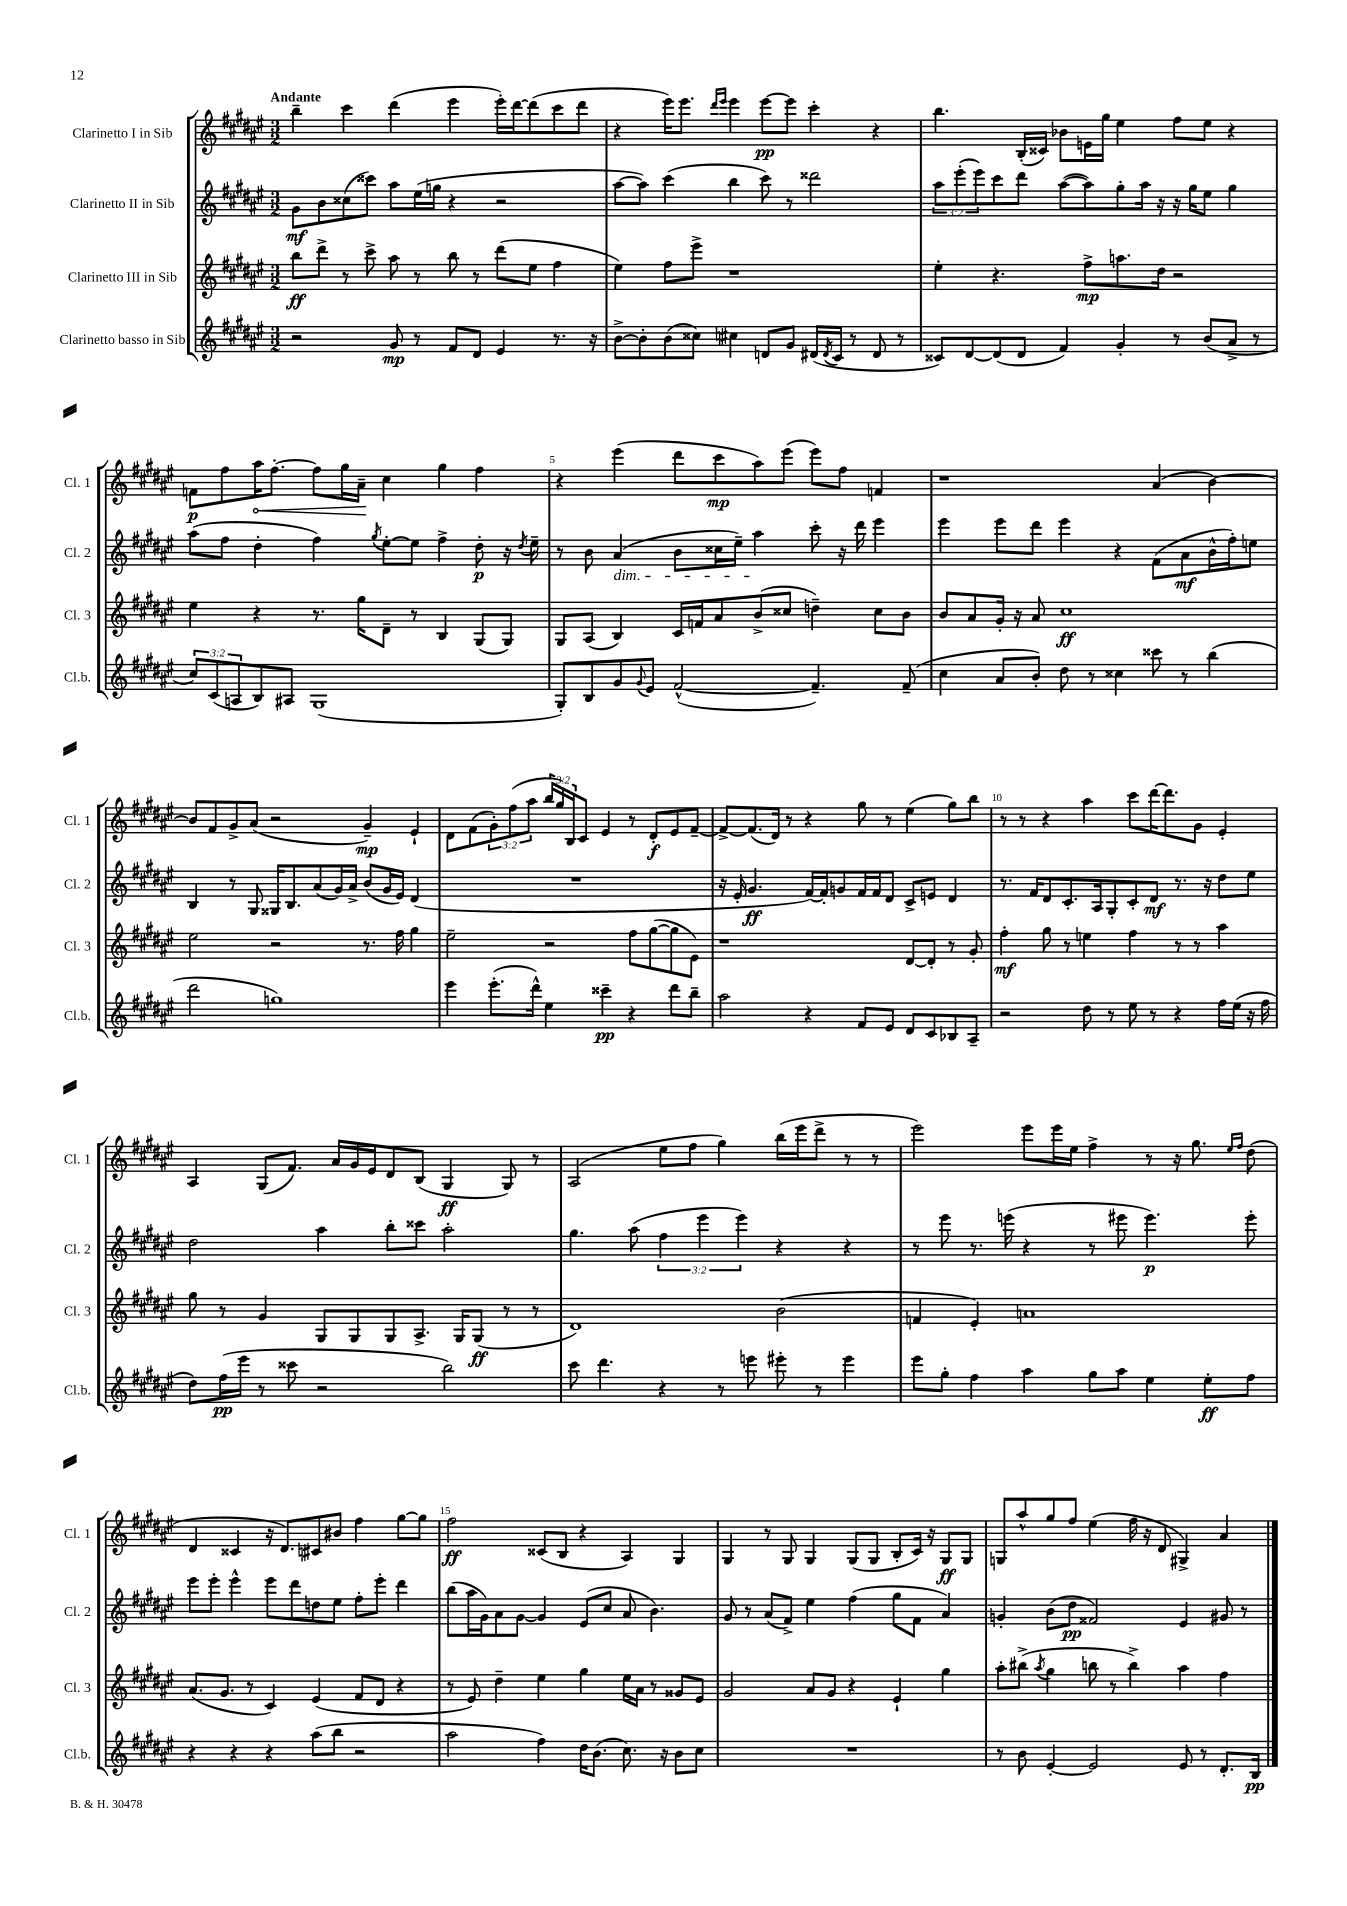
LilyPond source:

<<
\new StaffGroup <<
\new Staff = "s0" \with { instrumentName = "Clarinetto I in Sib" shortInstrumentName = "Cl. 1" } {
    \clef treble \key fis \major \numericTimeSignature \time 3/2 \override Staff.TupletNumber.text = #tuplet-number::calc-fraction-text \tempo "Andante"
    b''4-- cis'''4 dis'''4( eis'''4 eis'''16-.) dis'''16~ dis'''8( cis'''8 dis'''8 |
    r4 eis'''16) eis'''8. \grace { dis'''16 eis'''16 } eis'''4 eis'''8~\pp eis'''8 cis'''4-. r4 |
    b''4. b16-.( cisis'16) bes'8 e'16 gis''16 eis''4 fis''8 eis''8 r4 |
    f'8\p fis''8 \once \override Hairpin.circled-tip = ##t ais''16\< fis''8.~-. fis''8 gis''16 ais'16--\! cis''4 gis''4 fis''4 |
    r4 eis'''4( dis'''8 cis'''8\mp ais''8) eis'''8( eis'''8) fis''8 f'4 |
    r1 ais'4( b'4~) |
    b'8 fis'8 gis'8-> ais'8( r2 gis'4--\mp) eis'4-! |
    dis'8 fis'8( \tuplet 3/2 { gis'8-.) fis''8( ais''8 } \tuplet 3/2 { b''16 gis''16) b16 } cis'8 eis'4 r8 dis'8-.\f eis'8 fis'8~-- |
    fis'8~-> fis'8.( dis'16) r8 r4 gis''8 r8 eis''4( gis''8) b''8 |
    r8 r8 r4 ais''4 cis'''8 dis'''16~ dis'''8. gis'8 eis'4-. |
    ais4 gis8( fis'8.) ais'16 gis'16 eis'16 dis'8 b8( gis4\ff gis8) r8 |
    ais2( eis''8 fis''8 gis''4) b''16( eis'''16 dis'''8-> r8 r8 |
    eis'''2) eis'''8 eis'''16 eis''16 fis''4-> r8 r16 gis''8. \grace { eis''16 fis''16 } dis''8( |
    dis'4 cisis'4 r16 dis'8.) cis'8 bis'8 fis''4 gis''8~ gis''8 |
    fis''2\ff cisis'8( b8 r4 ais4) gis4 |
    gis4 r8 gis8 gis4 gis8( gis8 b8-. cis'16) r16 gis8\ff gis8 |
    g8 ais''8-^ gis''8 fis''8 eis''4( fis''16 r16 dis'8 gis4->) ais'4 \bar "|." |
}
\new Staff = "s1" \with { instrumentName = "Clarinetto II in Sib" shortInstrumentName = "Cl. 2" } {
    \clef treble \key fis \major \numericTimeSignature \time 3/2 \override Staff.TupletNumber.text = #tuplet-number::calc-fraction-text
    gis'8\mf b'8 cisis''8( cisis'''8) ais''8 eis''16( g''16 r4 r2 |
    ais''8~ ais''8) cis'''4( b''4 cis'''8) r8 disis'''2 |
    \tuplet 3/2 { ais''8 eis'''8-.( eis'''8) } cis'''8 dis'''8 ais''8~( ais''8) gis''8-. ais''16 r16 r16 gis''16 eis''8 gis''4 |
    ais''8( fis''8 dis''4-. fis''4) \acciaccatura { gis''8 } eis''8~-. eis''8 fis''4-> dis''8-.\p r16 \acciaccatura { dis''8 } eis''16-- |
    r8 b'8 ais'4\dim( b'8 cisis''16 eis''16--) ais''4\! cis'''8-. r16 dis'''16 eis'''4 |
    eis'''4 eis'''8 dis'''8 eis'''4 r4 fis'8( ais'8\mf b'16-^ fis''16-.) e''8 |
    b4 r8 gis8 gisis16 b8. ais'8( gis'16) ais'16-> b'8( gis'16 eis'16) dis'4( |
    R1. |
    r16 eis'16-. gis'4.\ff fis'16~) fis'16-. g'8 fis'16 fis'16 dis'8 cis'8-> e'8 dis'4 |
    r8. fis'16 dis'8 cis'8.-. ais16 gis8-. cis'8-. dis'8\mf r8. r16 dis''8 eis''8 |
    dis''2 ais''4 b''8-. cisis'''8 ais''2-. |
    gis''4. ais''8( \tuplet 3/2 { fis''4 eis'''4 eis'''4) } r4 r4 |
    r8 eis'''8 r8. e'''16( r4 r8 eis'''8 eis'''4.\p) eis'''8-. |
    eis'''8 eis'''8-. eis'''4-^ eis'''8 dis'''8 d''8 eis''8 fis''8-. eis'''8-. dis'''4 |
    b''8( ais''16 gis'16) ais'8 gis'8~ gis'4 eis'8( cis''8 ais'8 b'4.) |
    gis'8 r8 ais'8( fis'8->) eis''4 fis''4( gis''8 fis'8 ais'4) |
    g'4-. b'8( dis''8\pp fisis'2) eis'4 gis'8 r8 \bar "|." |
}
\new Staff = "s2" \with { instrumentName = "Clarinetto III in Sib" shortInstrumentName = "Cl. 3" } {
    \clef treble \key fis \major \numericTimeSignature \time 3/2
    b''8\ff dis'''8-> r8 cis'''8-> ais''8 r8 b''8 r8 dis'''8( eis''8 fis''4 |
    eis''4) fis''8 eis'''8-> r1 |
    eis''4-. r4. fis''8->\mp a''8. dis''16 r2 |
    eis''4 r4 r8. gis''16 dis'8-- r8 b4 gis8( gis8) |
    gis8 ais8( b4) cis'16 f'16 ais'8 b'8->( cisis''8 d''4--) cisis''8 b'8 |
    b'8 ais'8 gis'16-. r16 ais'8 cis''1\ff |
    eis''2 r2 r8. fis''16 gis''4 |
    eis''2-- r2 fis''8 gis''8~( gis''8 eis'8) |
    r1 dis'8~ dis'8-. r8 gis'8-. |
    fis''4-.\mf gis''8 r8 e''4 fis''4 r8 r8 ais''4 |
    gis''8 r8 gis'4 gis8 gis8 gis8 ais8.-> gis16 gis8\ff( r8 r8 |
    dis'1) b'2( |
    f'4 eis'4-.) a'1 |
    ais'8.( gis'8. r8 cis'4) eis'4( fis'8 dis'8 r4 |
    r8 eis'8) dis''4-- eis''4 gis''4 eis''16 ais'16 r8 gisis'8 eis'8 |
    gis'2 ais'8 gis'8 r4 eis'4-! gis''4 |
    ais''8-. bis''8->( \acciaccatura { ais''8 } gis''4 b''8 r8 b''4->) ais''4 fis''4 \bar "|." |
}
\new Staff = "s3" \with { instrumentName = "Clarinetto basso in Sib" shortInstrumentName = "Cl.b." } {
    \clef treble \key fis \major \numericTimeSignature \time 3/2 \override Staff.TupletNumber.text = #tuplet-number::calc-fraction-text
    r2 gis'8\mp r8 fis'8 dis'8 eis'4 r8. r16 |
    b'8~-> b'8-. b'8( cisis''8) cis''4 d'8 gis'8 dis'16( \acciaccatura { dis'8 } cis'16 r8 dis'8 r8 |
    cisis'8) dis'8~ dis'8( dis'8 fis'4) gis'4-. r8 b'8( ais'8-> r8 |
    \tuplet 3/2 { cis''8) cis'8( a8 } b8) ais8 gis1( |
    gis8-.) b8 gis'8 \appoggiatura { gis'8 } eis'8 fis'2~-^( fis'4.--) fis'8--( |
    cis''4 ais'8 b'8-.) dis''8 r8 cisis''4 cisis'''8 r8 b''4( |
    dis'''2 g''1) |
    eis'''4 eis'''8.-.( dis'''16-^) eis''4 cisis'''4--\pp r4 dis'''8 b''8-- |
    ais''2 r4 fis'8 eis'8 dis'8 cis'8 bes8 ais8-- |
    r2 dis''8 r8 eis''8 r8 r4 fis''16 eis''16( r16 fis''16 |
    dis''8) fis''16\pp( eis'''16 r8 cisis'''8 r2 b''2) |
    cis'''8 dis'''4. r4 r8 e'''8 eis'''8-. r8 eis'''4 |
    eis'''8 gis''8-. fis''4 ais''4 gis''8 ais''8 eis''4 eis''8-.\ff fis''8 |
    r4 r4 r4 ais''8( b''8 r2 |
    ais''2 fis''4) dis''16 b'8.( cis''8.) r16 b'8 cis''8 |
    R1. |
    r8 b'8 eis'4~-. eis'2 eis'8 r8 dis'8.-. b16\pp \bar "|." |
}
>>
>>
\layout { \context { \Score \override BarNumber.break-visibility = ##(#f #t #t) barNumberVisibility = #(every-nth-bar-number-visible 5) } }
